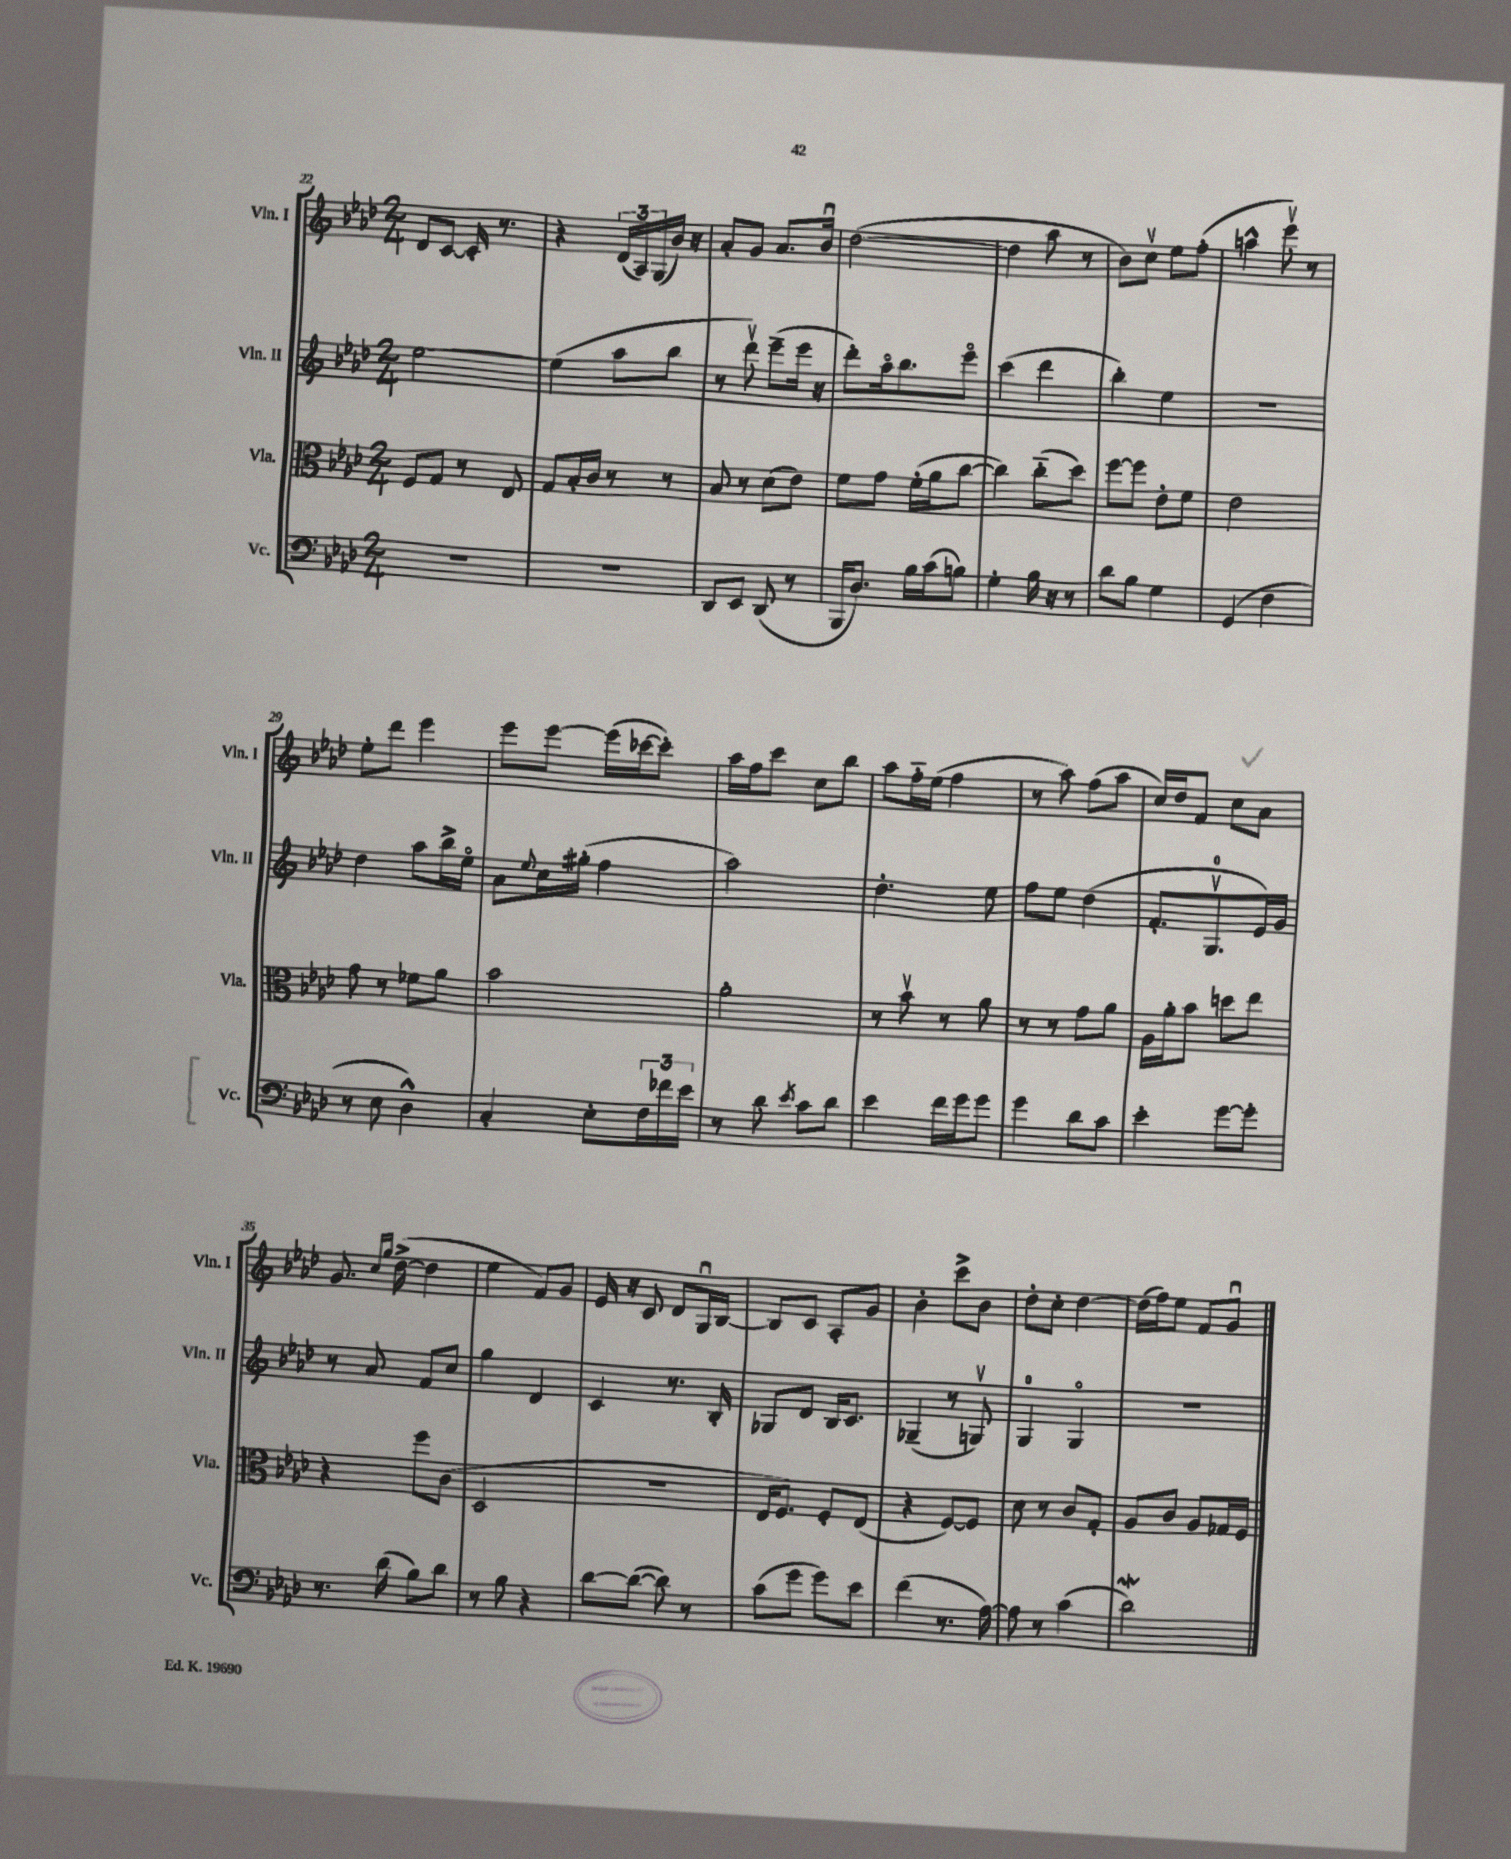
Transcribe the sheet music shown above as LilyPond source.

<<
\new StaffGroup <<
\new Staff = "s0" \with { instrumentName = "Vln. I" shortInstrumentName = "Vln. I" } {
    \clef treble \key aes \major \numericTimeSignature \time 2/4
    des'8 c'8~ c'16-. r8. |
    r4 \tuplet 3/2 { des'16( aes16) g16( } bes'16) r16 |
    aes'8-. g'8 aes'8. bes'16\downbow |
    des''2~( |
    des''4 aes''8 r8 |
    bes'8) c''8\upbow ees''8 f''8-.( |
    a''4-^ ees'''8\upbow) r8 |
    ees''8-. des'''8 ees'''4 |
    ees'''8 ees'''8~ ees'''16( ces'''16~ ces'''8-.) |
    aes''16 f''16 c'''8 c''8 bes''8 |
    aes''8 f''16-_ ees''16( f''4 |
    r8 aes''8) f''8( aes''8 |
    c''16) des''16 f'8 c''8 aes'8 |
    g'8. \grace { c''16 g''16 } des''16~->( des''4 |
    ees''4 f'8) g'8 |
    ees'16 r16 c'8 des'8 g16\downbow bes16~ |
    bes8 c'8 aes8-. g'8 |
    bes'4-. c'''8-> bes'8 |
    des''8-. c''8-. des''4~ |
    des''16( f''16) ees''8 f'8 g'8\downbow \bar "|." |
}
\new Staff = "s1" \with { instrumentName = "Vln. II" shortInstrumentName = "Vln. II" } {
    \clef treble \key aes \major \numericTimeSignature \time 2/4
    ees''2~ |
    ees''4( aes''8 bes''8 |
    r8 des'''8\upbow) ees'''8--( ees'''16 r16 |
    des'''8-.) aes''16\flageolet bes''8. ees'''8\flageolet |
    c'''4( des'''4 |
    bes''4-.) ees''4 |
    r2 |
    des''4 aes''8 bes''16-> ees''16\flageolet |
    aes'8 \appoggiatura { ees''8 } c''16 gis''16-.( f''4 |
    aes''2) |
    des''4.-. ees''8 |
    f''8 ees''8 des''4( |
    f'8.-. g8.-0\upbow ees'16) g'16 |
    r8 aes'8 f'8 c''8 |
    g''4 des'4 |
    c'4 r8. bes16-. |
    ges8 des'8 bes16 c'8. |
    ges4--( r8 g8\upbow) |
    g4-0 g4\flageolet |
    R2 \bar "|." |
}
\new Staff = "s2" \with { instrumentName = "Vla." shortInstrumentName = "Vla." } {
    \clef alto \key aes \major \numericTimeSignature \time 2/4
    f8 g8 r8 ees8 |
    g8 bes16-. c'16 r8 r8 |
    bes8 r8 des'8( ees'8) |
    f'8 g'8 f'16-.( aes'16 c''8~ |
    c''4) c''8-_( des''8) |
    f''8~ f''8 ees'8-. f'8 |
    ees'2 |
    g'8 r8 fes'8 aes'8 |
    bes'2 |
    aes'2-. |
    r8 bes'8\upbow r8 aes'8 |
    r8 r8 g'8 aes'8 |
    aes16 aes'16-. bes'8 d''8 ees''8 |
    r4 f''8 c'8( |
    des2 |
    R2 |
    ees16 f8.) f8-. ees8( |
    r4 f8~) f8 |
    des'8 r8 c'8 g8-. |
    aes8 c'8 aes8 ges16 f16 \bar "|." |
}
\new Staff = "s3" \with { instrumentName = "Vc." shortInstrumentName = "Vc." } {
    \clef bass \key aes \major \numericTimeSignature \time 2/4
    r2 |
    r2 |
    des,8 ees,8 des,8( r8 |
    bes,,16 des8.) bes16 c'16( b8) |
    g4-. bes16 r16 r8 |
    des'8 bes8 g4 |
    g,4( f4 |
    r8 ees8 des4-^) |
    c4-. ees8-. \tuplet 3/2 { f16 fes'16 ees'16 } |
    r8 des'8 \acciaccatura { ees'8 } c'8 des'8 |
    ees'4 f'16 g'16 g'8 |
    g'4 des'8 c'8 |
    ees'4-. g'8~ g'8-. |
    r8. des'16( bes8) des'8 |
    r8 bes8 r4 |
    des'8~ des'8~( des'8) r8 |
    c'8( g'8 g'8) ees'8 |
    f'4( r8. aes16~) |
    aes8 r8 c'4( |
    des'2\mordent) \bar "|." |
}
>>
>>
\layout { \context { \Score currentBarNumber = #22 } }
